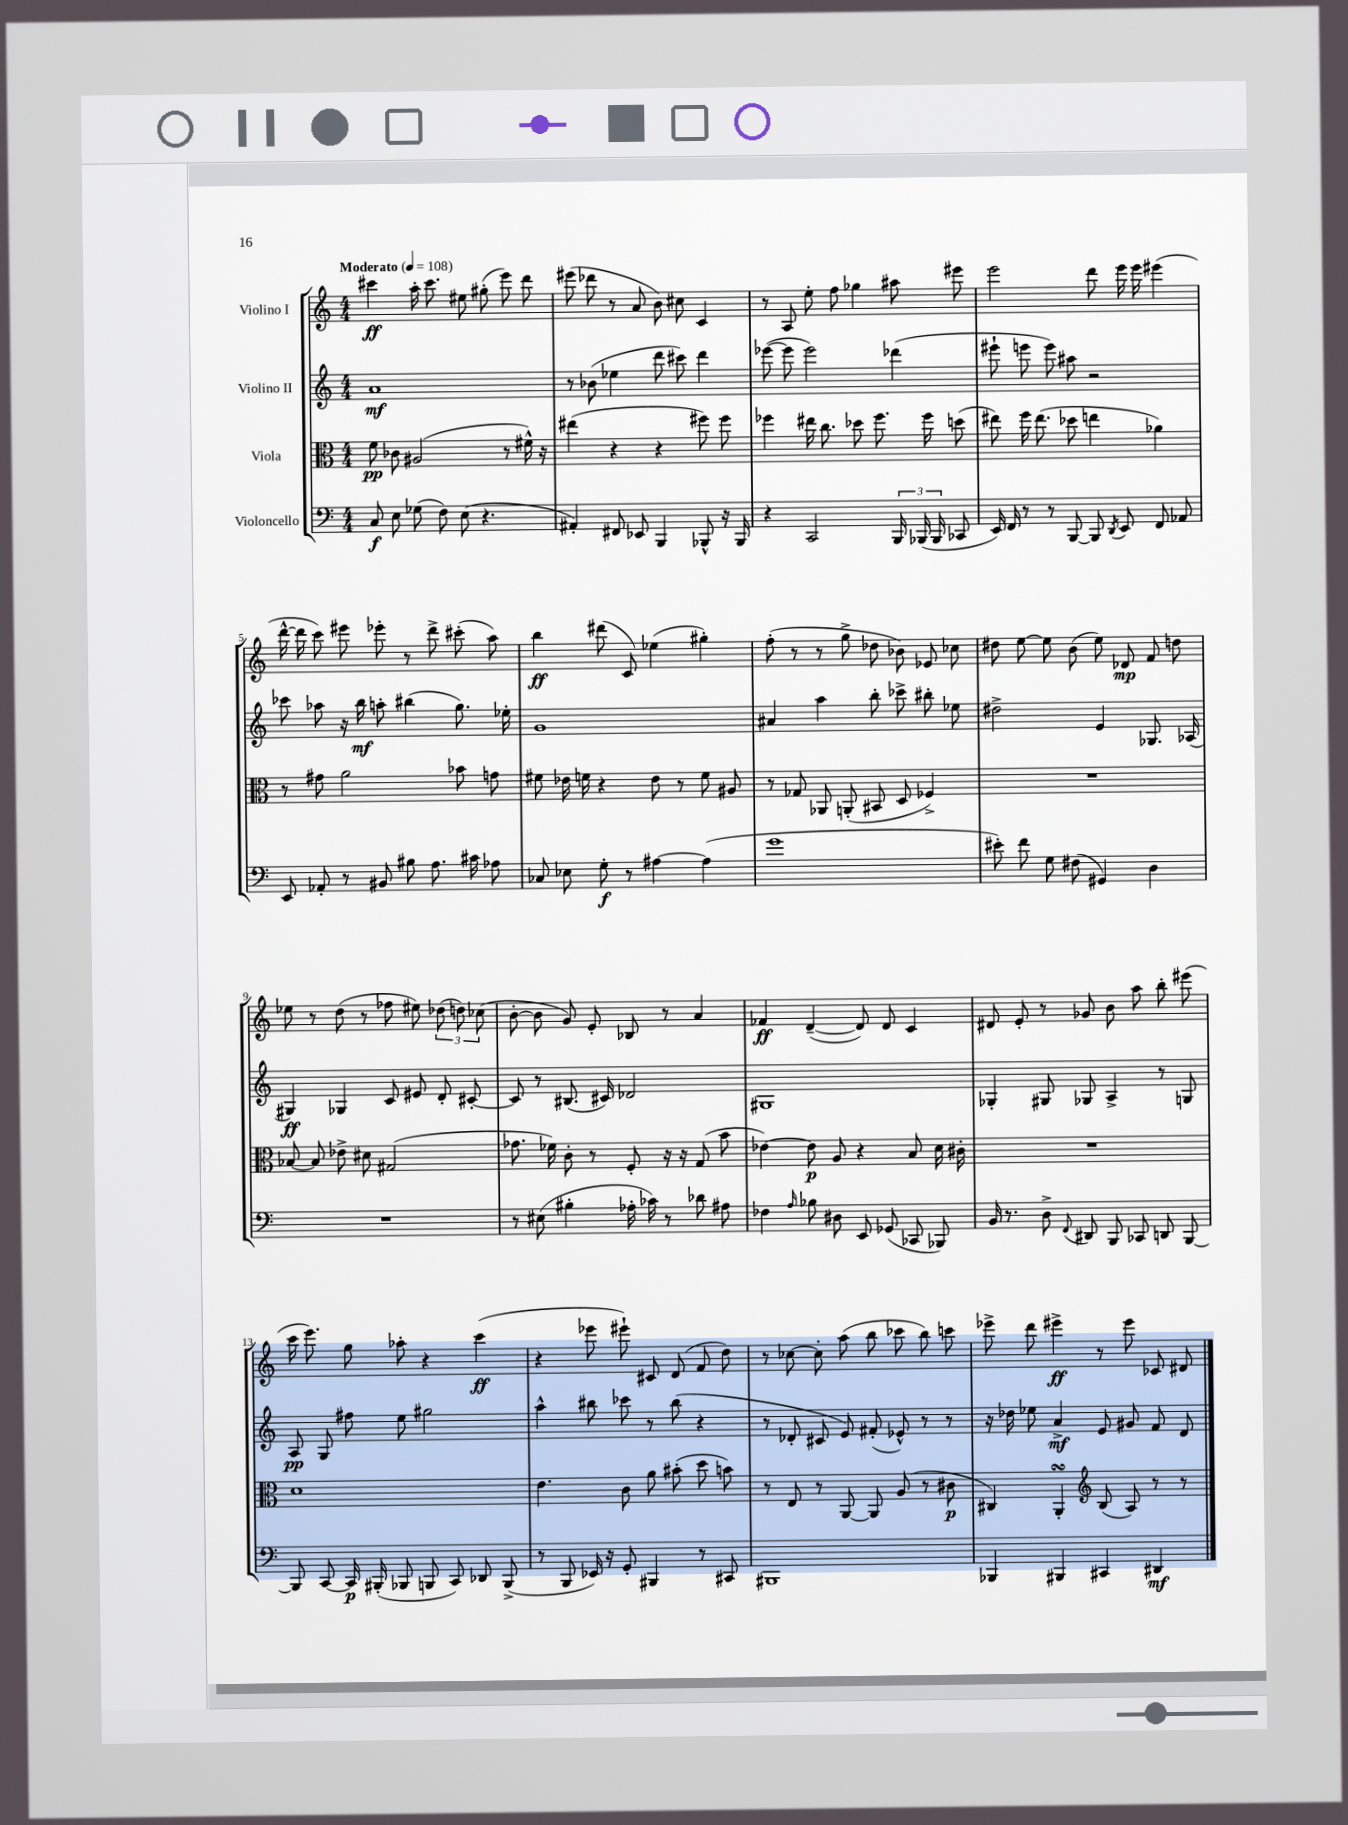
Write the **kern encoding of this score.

**kern	**kern	**kern	**kern
*staff4	*staff3	*staff2	*staff1
*clefF4	*clefC3	*clefG2	*clefG2
*k[]	*k[]	*k[]	*k[]
*M4/4	*M4/4	*M4/4	*M4/4
*MM108	*MM108	*MM108	*MM108
8C/	8f\	1a	4ccc#\
8E\	8c-\	.	.
(8G-\	(2A#/	.	16aa'\
.	.	.	8.ccc#\
8F\)	.	.	.
(8E\	.	.	8ee#\
4.r	.	.	(8gg#'\
.	8r	.	8eee\)
.	16f#^^\)	.	8ddd\
.	16r	.	.
=	=	=	=
4AA#'/)	(4ee#\	8r	(8eee#\
.	.	(8b-\	8ddd-\
8FF#/	4r	4ee-\	8r
8EE-/	.	.	8a/
4BBB/	4r	8ddd\	8b\)
.	.	8ccc#\)	8cc#\
8BBB-^^/	8ff#\)	4ddd\	4c/
16r	8ff#\	.	.
16BBB-/	.	.	.
=	=	=	=
4r	4ff-\	([8eee-\	8r
.	.	8eee-\]	8A/
2CC/	16ee#\	2eee-\)	8ee'\
.	8.cc\	.	.
.	.	.	8ff\
.	8dd-\	.	4gg-\
.	8.ff-\	.	.
24BBB/	.	(4ddd-\	8aa#\
(24BBB-/	.	.	.
.	16ff-\	.	.
24BBB-/	.	.	.
8CC-/	(8dd\	.	8eee#\
=	=	=	=
16EE/)	8ee#\)	8eee#`\	2eee\
16FF/	.	.	.
8r	16ff\	8eee\	.
.	(8.ee#\	.	.
8r	.	8eee\)	.
[8BBB/	8dd-\	8aa#\	.
8BBB/]	4ee\	2r	8ddd\
8qDD/	.	.	.
8EE/	.	.	16eee\
.	.	.	16eee\
8FF/	4a-\)	.	(4eee#\
8AA-/	.	.	.
=	=	=	=
8EE/	8r	8ccc-\	[16ddd^^\
.	.	.	16ddd\]
8AA-'/	8g#\	8aa-\	8ccc\)
8r	2a\	16r	8eee#\
.	.	16bb\	.
8BB#/	.	8aa'\	8eee-'\
8B#\	.	(4bb#\	8r
8.A\	.	.	8ddd^\
.	8b-\	8.gg\)	(8ccc#'\
16c#\	.	.	.
8A-\	8g\	.	8aa\)
.	.	16ee-'\	.
=	=	=	=
8C-/	8f#\	1g	4bb\
8E-\	16e-\	.	.
.	16f\	.	.
8G'\	4r	.	(8ddd#\
8r	.	.	8c/)
[4A#\	8e-\	.	(4ee-\
.	8r	.	.
(4A#\]	8f\	.	4gg#'\)
.	8A#/	.	.
=	=	=	=
1g	8r	4a#/	(8ff'\
.	8G-/	.	8r
.	8AA-/	4aa\	8r
.	(8AA'/	.	8gg^\
.	8BB#/	8bb'\	8dd-\
.	8D/	8ccc-^\	8b-\)
.	4F-^/)	8bb#'\	8e-/
.	.	8ee-\	8cc-\
=	=	=	=
8e#'\)	1r	2dd#^\	8dd#\
8f\	.	.	[8ee\
8G\	.	.	8ee\]
(8F#\	.	.	(8b\
4GG#/)	.	4e/	8ee\)
.	.	.	8d-/
4D\	.	8.G-/	8f/
.	.	.	8dd\
.	.	(16A-/	.
=	=	=	=
1r	[8B-/	4G#/)	8ee-\
.	8B-/]	.	8r
.	8e-^\	4G-/	(8dd\
.	8d#\	.	8r
.	(2G#/	8c/	8ff-\
.	.	8e#/	8ee#\)
.	.	8d'/	(12dd-\
.	.	.	12dd\)
.	.	[8c#'/	.
.	.	.	(12cc-\
=	=	=	=
8r	8.g-\	8c#/]	[8b'\
(8E#\	.	8r	8b\]
.	16f-\)	.	.
4B#'\	8c'\	(8.B#/	8g/)
.	8r	.	8e'/
.	.	16c#/)	.
16A-'\	8F'/	2d-/	8B-/
16c-\)	.	.	.
8r	16r	.	8r
.	16r	.	.
8d-\	(8G/	.	4a/
8A#\	8b\	.	.
=	=	=	=
4F-\	[4e-\)	1G#	4f-/
16qqA/	.	.	.
8B-\	8e-\]	.	([4d~/
8D#\	8A/	.	.
8EE/	4r	.	8d/])
(8GG-/	.	.	8d/
8CC-/	8B/	.	4c/
8BBB-/)	16d\	.	.
.	16c#'\	.	.
=	=	=	=
16BB/	1r	4G-'/	8d#/
8.r	.	.	.
.	.	.	8e'/
8D^\	.	8G#/	8r
8qqFF/	.	.	.
8DD#/	.	8G-/	8g-/
8BBB/	.	4A^/	8b\
8CC-/	.	.	8aa\
8DD/	.	8r	8bb'\
[8BBB/	.	8G/	(8eee#\
=	=	=	=
8BBB/]	1d	8A/	16ccc\
.	.	.	8.eee\)
[8CC/	.	8G/	.
16CC/]	.	8ff#\	8gg\
(16BBB#'/	.	.	.
8BBB-/	.	8ee\	8aa-'\
8BBB/	.	2gg#\	4r
8CC/)	.	.	.
8DD-/	.	.	(4ccc\
(8BBB^/	.	.	.
=	=	=	=
8r	4.e\	4aa^^\	4r
8BBB/	.	.	.
16EE-/)	.	8bb#\	8eee-\
16r	.	.	.
8GG'/	8c\	8ccc-\	8eee#`\)
4BBB#/	8a\	8r	8c#/
.	(8b#'\	(8bb#\	(8d/
8r	8dd\	4r	8f/
8CC#/	8b\)	.	8dd\)
=	=	=	=
1BBB#	8r	8r	8r
.	8E/	8d-'/	[8cc-\
.	8r	8c#/	8cc-'\]
.	[8AA/	8e/)	(8aa\
.	8AA/]	(8f#'/	8bb\
.	(8A/	8e-^^/)	8ccc-\
.	8r	8r	8bb\)
.	8c#\	8r	8ccc\
=	=	=	=
4BBB-/	4C#/)	16r	8eee-^\
.	.	16dd-\	.
.	.	8ee-\	8ddd\
4BBB#/	4AA'/	4a^/	4eee#^\
*	*clefG2	*	*
4CC#/	(8B/	8e/	8r
.	8A/)	8g#/	8eee#\
4DD#/	8r	8f/	8c-/
.	8r	8d/	8d#/
==	==	==	==
*-	*-	*-	*-
